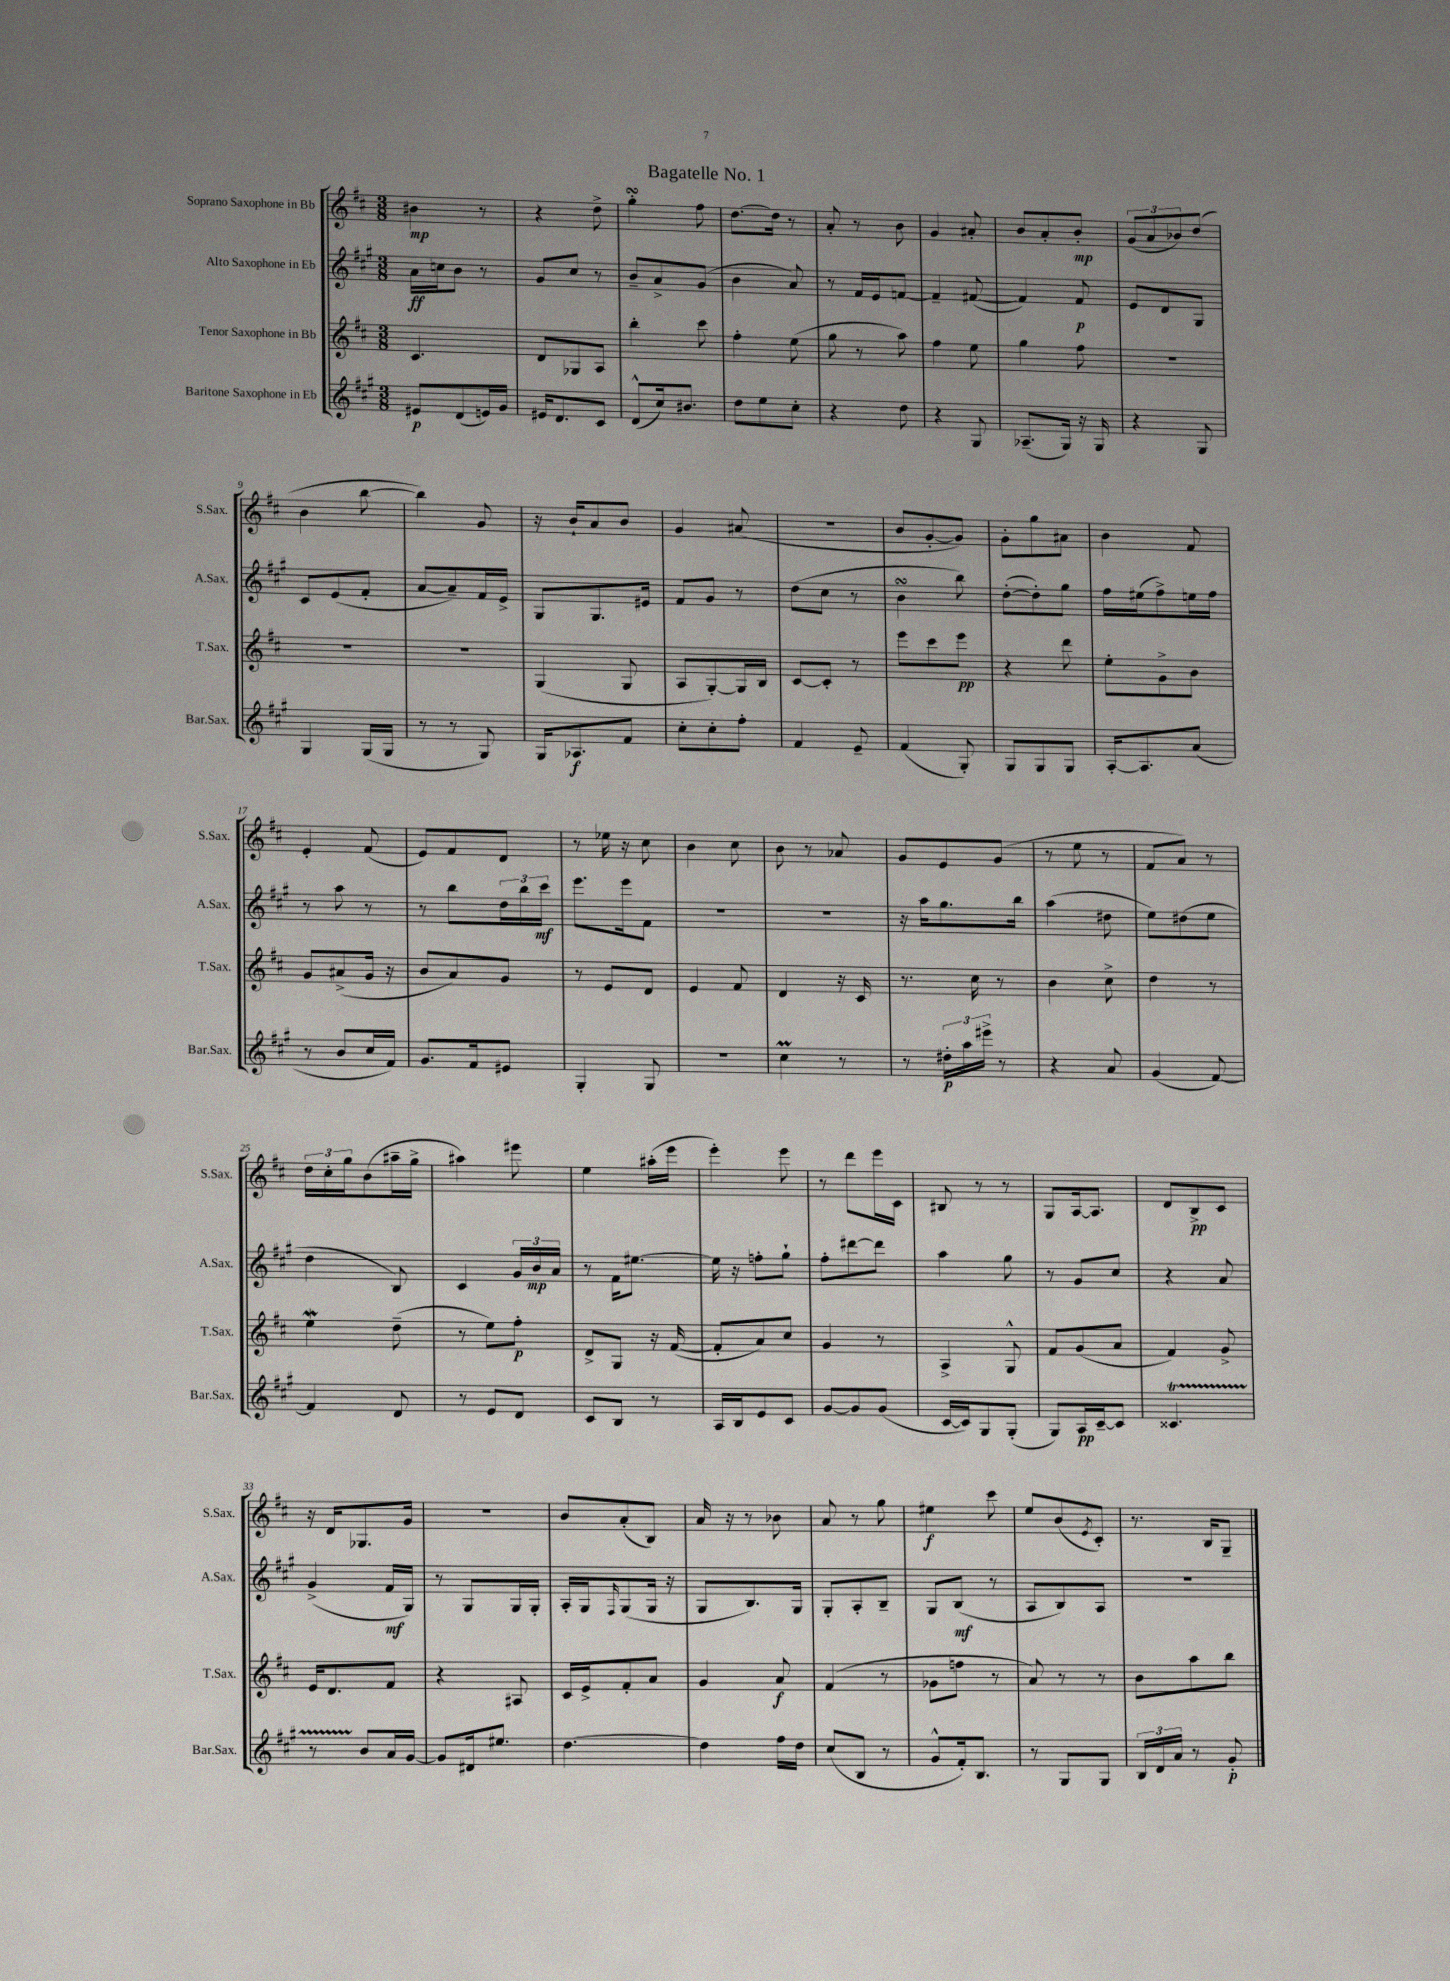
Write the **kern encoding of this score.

**kern	**kern	**kern	**kern
*staff4	*staff3	*staff2	*staff1
*clefG2	*clefG2	*clefG2	*clefG2
*k[f#c#g#]	*k[f#c#]	*k[f#c#g#]	*k[f#c#]
*M3/8	*M3/8	*M3/8	*M3/8
8e#/L	4.c#/	16a\LL	4b#\
.	.	16cc\J	.
(8d/	.	8b\J	.
16e/L)	.	8r	8r
16g#/JJ	.	.	.
=	=	=	=
16e#/LK	8d/L	8g#/L	4r
8.d/	.	.	.
.	8G-/	8cc#/J	.
8c#/J	8A/J	8r	8dd^\
=	=	=	=
(8d^^/L	4bb'\	8b~/L	4gg'\
16cc#/k)	.	8a^/	.
8.b#/J	.	.	.
.	8ccc#\	(8g#/J	8ff#\
=	=	=	=
8dd\L	4ff#'\	4b\	[8.dd\L
8ee\	.	.	.
.	.	.	16dd\]Jk
8cc#'\J	(8ee\	8a/)	8r
=	=	=	=
4r	8gg\	8r	8a'/
.	8r	16f#/LL	8r
.	.	16e/J	.
8dd\	8aa\)	[8f/J	8b\
=	=	=	=
4r	4ff#\	4f~/]	4g/
8G#/	8ee\	([8f#/	8a#'/
=	=	=	=
(8.A-~/L	4gg\	4f#/])	8b/L
.	.	.	8a'/
16G#/Jk)	.	.	.
16r	8ff#\	8f#/	8b'/J
16G#/	.	.	.
=	=	=	=
4r	4.r	8e/L	(12g/L
.	.	.	12a/
.	.	8d/	.
.	.	.	12b-/)
8G#/	.	8G#/J	(8dd/J
=	=	=	=
4G#/	4.r	8c#/L	4b\
.	.	(8e/	.
(16G#/LL	.	8f#'/J	[8bb\
16G#/JJ	.	.	.
=	=	=	=
8r	4.r	[8a/L	4bb\])
8r	.	8a~/])	.
8G#/)	.	16f#/L	8g/
.	.	16e^/JJ	.
=	=	=	=
16G#/LK	(4G/	8G#/L	16r
8.A-/	.	.	16b`/LK
.	.	8.G#/	8a/
8f#/J	8G/	.	8b/J
.	.	16e#/Jk	.
=	=	=	=
8cc#'\L	8A/L	8f#/L	4g/
8cc#'\	[8G'/)	8g#/J	.
8ff#'\J	16G/]L	8r	(8a#/
.	16B/JJ	.	.
=	=	=	=
4f#/	[8c#/L	(8dd\L	4.r
.	8c#'/]J	8cc#\J	.
8e~/	8r	8r	.
=	=	=	=
(4f#/	8eee\L	4b\	8b/L
.	8ccc#\	.	[8g'/
8G#'/)	8eee\J	8bb\)	8g/]J)
=	=	=	=
8G#/L	4r	([8dd'\L	8g'\L
8G#/	.	8dd'\])	8gg\
8G#/J	8ddd\	8gg#\J	8a#\J
=	=	=	=
[16A'/LK	8ee'\L	16ff#\LL	4b\
8.A/]	.	(16ee#\J	.
.	8g^\	8ff#^\)	.
(8a/J	8b\J	16ee\L	8f#/
.	.	16ff#\JJ	.
=	=	=	=
8r	8g/L	8r	4e'/
8b/L	(8a#^/	8aa\	.
16cc#/L	16g/Jk	8r	(8f#/
16f#/JJ)	16r	.	.
=	=	=	=
8.g#/L	8b/L	8r	8e/L)
.	8a/)	8bb\L	8f#/
16f#/k	.	.	.
8e#/J	8g/J	24dd\L	8d/J
.	.	24bb\	.
.	.	24ccc#\JJ	.
=	=	=	=
4G#'/	8r	8.eee\L	8r
.	8e/L	.	16ee-\
.	.	16eee\k	16r
8G#/	8d/J	8f#\J	8cc#\
=	=	=	=
4.r	4e/	4.r	4b\
.	8f#/	.	8cc#\
=	=	=	=
4cc#\	4d/	4.r	8b\
.	.	.	8r
8r	16r	.	8a-/
.	16c#/	.	.
=	=	=	=
8r	8.r	16r	8g/L
.	.	16aa\LK	.
24dd#'\LL	.	8.gg#\	8e/
24aa\	.	.	.
.	16cc#\	.	.
24eee#^\JJ	.	.	.
8r	8r	.	(8g/J
.	.	16bb\Jk	.
=	=	=	=
4r	4b\	(4aa\	8r
.	.	.	8ee\
8a/	8cc#^\	8dd#\	8r
=	=	=	=
(4g#/	4dd\	8ee\L)	8f#/L
.	.	(8dd#\	8a/J)
[8f#/)	8r	8ee\J	8r
=	=	=	=
4f#/]	4ee\	4dd\	24dd\LL
.	.	.	24cc#'\
.	.	.	24gg\J
.	.	.	(8b\
8d/	(8dd~\	8B/)	16aa#~\L
.	.	.	16gg^\JJ
=	=	=	=
8r	8r	4c#/	4aa#\)
8e/L	8ee\L)	.	.
8d/J	8ff#'\J	24g#/LL	8eee#\
.	.	24b/	.
.	.	24a/JJ	.
=	=	=	=
8c#/L	8d^/L	8r	4ee\
8B/J	8G/J	16f#\LK	.
.	.	[8.ee#\J	.
8r	16r	.	(16aa#'\LL
.	([16f#/	.	16eee\JJ
=	=	=	=
16A/LL	8f#'/]L	16ee#\]	4eee'\)
16B/J	.	16r	.
8e/	8a/)	8ff'\L	.
8c#/J	8cc#/J	8gg#`\J	8eee\
=	=	=	=
[8g#/L	4g/	8ff#'\L	8r
8g#/]	.	[8ddd#\	8ddd\L
(8g#/J	8r	8ddd#\]J	16eee\L
.	.	.	16c#\JJ
=	=	=	=
[16c#/LL	4A^/	4aa\	8B#/
16c#/]J)	.	.	.
8G#/	.	.	8r
(8G#'/J	8G^^/	8gg#\	8r
=	=	=	=
8G#/L)	8f#/L	8r	8G/L
16A/L	(8g/	8g#/L	[16A/k
[16c#~/J	.	.	8.A/]J
8c#/]J	8a/J	8cc#/J	.
=	=	=	=
4.c##/	4f#/)	4r	8d/L
.	.	.	8B^/
.	8g^/	8a/	8c#/J
=	=	=	=
8r	16e/LK	(4g#^/	16r
.	8.d/	.	16d/LK
8b/L	.	.	8.G-/
16a/L	8f#/J	16f#/LL	.
[16g#/JJ	.	16G#/JJ)	16g/Jk
=	=	=	=
8g#/]L	4r	8r	4.r
16d#/k	.	8G#/L	.
8.ee#/J	.	.	.
.	8A#/	16G#/L	.
.	.	16G#'/JJ	.
=	=	=	=
[4.dd\	16c#/LL	16A'/LL	8b/L
.	16e^/J	16G#/J	.
.	.	16qqF#/	.
.	8f#'/	(8G#/	(8a'/
.	8a/J	16G#/Jk	8B/J)
.	.	16r	.
=	=	=	=
4dd\]	4g/	8G#/L	16a/
.	.	.	16r
.	.	8.B/)	8r
16ff#\LL	8a/	.	8b-\
16dd\JJ	.	16G#/Jk	.
=	=	=	=
(8cc#/L	(4f#/	8G#'/L	8a/
8B/J	.	8A'/	8r
8r	8r	8B~/J	8gg\
=	=	=	=
8g#^^/L	8g-\L	8G#/L	4ee#\
16f#'/k)	8ff\J	(8B/J	.
8.B/J	.	.	.
.	8r	8r	8ccc#\
=	=	=	=
8r	8a/)	8A/L	8ee/L
8G#/L	8r	8B/)	(8b/
.	.	.	8qe/
8G#/J	8r	8A/J	8c#'/J)
=	=	=	=
24B/LL	8b\L	4.r	8.r
24d/	.	.	.
24a/JJ	.	.	.
8r	8aa\	.	.
.	.	.	16B/LK
8g#'/	8bb\J	.	8G~/J
==	==	==	==
*-	*-	*-	*-
